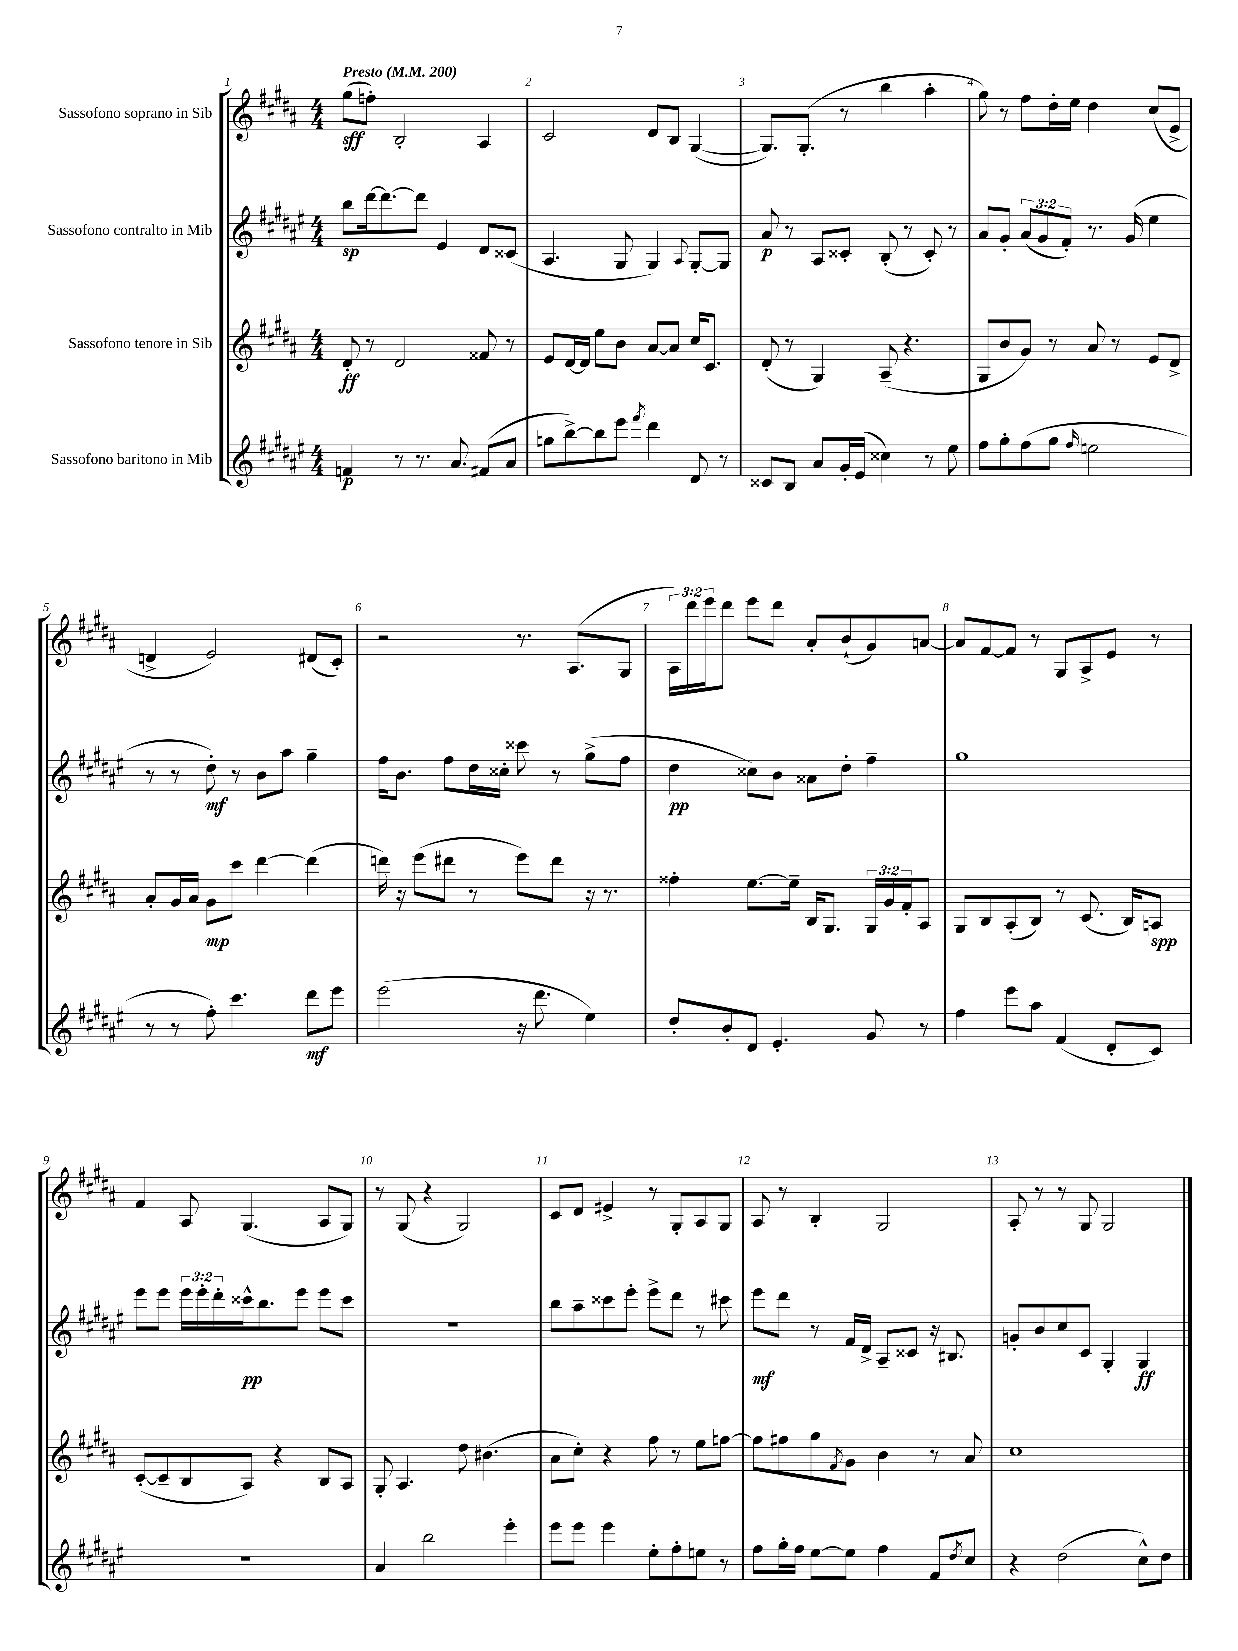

**kern	**dynam	**kern	**dynam	**kern	**dynam	**kern	**dynam
*part4	*part4	*part3	*part3	*part2	*part2	*part1	*part1
*staff4	*staff4	*staff3	*staff3	*staff2	*staff2	*staff1	*staff1
*I"Sassofono baritono in Mib	*	*I"Sassofono tenore in Sib	*	*I"Sassofono contralto in Mib	*	*I"Sassofono soprano in Sib	*
*clefG2	*	*clefG2	*	*clefG2	*	*clefG2	*
*k[f#c#g#d#a#e#]	*	*k[f#c#g#d#a#]	*	*k[f#c#g#d#a#e#]	*	*k[f#c#g#d#a#]	*
*M4/4	*	*M4/4	*	*M4/4	*	*M4/4	*
*MM200	*	*MM200	*	*MM200	*	*MM200	*
=1	=1	=1	=1	=1	=1	=1	=1
!	!	!	!	!	!	!LO:TX:a:B:t=Presto	!
4fn/	p	8d#'/	ff	8bb\L	sp	(8gg#\L	sff
.	.	8r	.	[16ddd#\k	.	8ffn'\J)	.
.	.	.	.	8.ddd#\_	.	.	.
8r	.	2d#/	.	.	.	2B'/	.
8.r	.	.	.	8ddd#\J]	.	.	.
.	.	.	.	4e#/	.	.	.
8.a#/	.	.	.	.	.	.	.
(8f#X/L	.	8f##X/	.	8d#/L	.	4A#/	.
8a#/J	.	8r	.	(8c##X/J	.	.	.
=2	=2	=2	=2	=2	=2	=2	=2
8ggn\L	.	8e/L	.	4.A#/	.	2c#/	.
[8bb^\)	.	[16d#/L	.	.	.	.	.
.	.	16d#/JJ]	.	.	.	.	.
8bb\]	.	8ee\L	.	.	.	.	.
8eee#\J	.	8b\J	.	8G#/	.	.	.
8qfff#/	.	.	.	.	.	.	.
4ddd#\	.	[8a#/L	.	4G#/)	.	8d#/L	.
.	.	8a#/J]	.	.	.	8B/J	.
.	.	.	.	8qqA#/	.	.	.
8d#/	.	16cc#/KL	.	[8G#'/L	.	([4G#/	.
.	.	8.c#/J	.	.	.	.	.
8r	.	.	.	8G#/J]	.	.	.
=3	=3	=3	=3	=3	=3	=3	=3
8c##X/L	.	(8d#'/	.	8a#/	p	8.G#/L])	.
8B/J	.	8r	.	8r	.	.	.
.	.	.	.	.	.	(8.G#'/J	.
8a#/L	.	4G#/)	.	8A#/L	.	.	.
16g#'/L	.	.	.	8c##X'/J	.	8r	.
(16e#/JJ	.	.	.	.	.	.	.
4cc##X\)	.	(8A#~/	.	(8B'/	.	4bb\	.
.	.	4.r	.	8r	.	.	.
8r	.	.	.	8c##'/)	.	4aa#'\	.
8ee#\	.	.	.	8r	.	.	.
=4	=4	=4	=4	=4	=4	=4	=4
8ff#\L	.	8G#/L	.	8a#/L	.	8gg#\)	.
8gg#'\	.	8b/	.	8g#'/J	.	8r	.
(8ff#\	.	8g#/J)	.	(12a#/L	.	8ff#\L	.
.	.	.	.	12g#/	.	.	.
8gg#\J	.	8r	.	.	.	16dd#'\L	.
.	.	.	.	12f#'/J)	.	.	.
.	.	.	.	.	.	16ee\JJ	.
16qqff#/	.	.	.	.	.	.	.
2een\	.	8a#/	.	8.r	.	4dd#\	.
.	.	8r	.	.	.	.	.
.	.	.	.	(16g#/	.	.	.
.	.	8e/L	.	4ee#\	.	(8cc#/L	.
.	.	8d#^/J	.	.	.	8e^/J	.
!!LO:LB:g=z
=5	=5	=5	=5	=5	=5	=5	=5
8r	.	8a#'/L	.	8r	.	4dn^/	.
8r	.	16g#/L	.	8r	.	.	.
.	.	16a#/JJ	.	.	.	.	.
8ff#'\)	.	8g#\L	mp	8dd#'\)	mf	2e/)	.
4.ccc#\	.	8ccc#\J	.	8r	.	.	.
.	.	[4ddd#\	.	8b\L	.	.	.
.	.	.	.	8aa#\J	.	.	.
8ddd#\L	mf	(4ddd#\]	.	4gg#~\	.	(8d#X/L	.
8eee#\J	.	.	.	.	.	8c#'/J)	.
=6	=6	=6	=6	=6	=6	=6	=6
(2eee#\	.	16dddn\)	.	16ff#\KL	.	2r	.
.	.	16r	.	8.b\J	.	.	.
.	.	(8eee\L	.	.	.	.	.
.	.	8ddd#X\J	.	8ff#\L	.	.	.
.	.	8r	.	16dd#\L	.	.	.
.	.	.	.	16cc##X'\JJ	.	.	.
16r	.	8eee\L)	.	8ccc##X\	.	8.r	.
8.ddd#\	.	.	.	.	.	.	.
.	.	8ddd#\J	.	8r	.	.	.
.	.	.	.	.	.	(8.A#/L	.
4ee#\)	.	16r	.	(8gg#^\L	.	.	.
.	.	8.r	.	.	.	.	.
.	.	.	.	8ff#\J	.	8G#/J	.
=7	=7	=7	=7	=7	=7	=7	=7
8dd#'/L	.	4ff##X'\	.	4dd#\	pp	24A#\LL)	.
.	.	.	.	.	.	24ddd#\	.
.	.	.	.	.	.	24eee\J	.
8b'/	.	.	.	.	.	8ddd#\J	.
8d#/J	.	[8.ee\L	.	8cc##X\L)	.	8eee\L	.
4.e#'/	.	.	.	8b\J	.	8ddd#\J	.
.	.	16ee~\Jk]	.	.	.	.	.
.	.	16B/KL	.	8a##X\L	.	8a#'/L	.
.	.	8.G#/J	.	.	.	.	.
.	.	.	.	8dd#'\J	.	(8b`/	.
8g#/	.	24G#/LL	.	4ff#~\	.	8g#/)	.
.	.	24g#/	.	.	.	.	.
.	.	24f#'/J	.	.	.	.	.
8r	.	8A#/J	.	.	.	[8an/J	.
=8	=8	=8	=8	=8	=8	=8	=8
4ff#\	.	8G#/L	.	1gg#	.	8a/L]	.
.	.	8B/	.	.	.	[8f#/	.
8eee#\L	.	(8A#'/	.	.	.	8f#/J]	.
8aa#\J	.	8B/J)	.	.	.	8r	.
(4f#/	.	8r	.	.	.	8G#/L	.
.	.	(8.c#/	.	.	.	8A#^/	.
8d#'/L	.	.	.	.	.	8e/J	.
.	.	16B/KL)	.	.	.	.	.
8c#/J)	.	8An/J	spp	.	.	8r	.
!!LO:LB:g=z
=9	=9	=9	=9	=9	=9	=9	=9
1r	.	([8c#'/L	.	8eee#\L	.	4f#/	.
.	.	8c#~/]	.	8eee#\J	.	.	.
.	.	8B/	.	24eee#\LL	.	8A#/	.
.	.	.	.	24eee#'\	.	.	.
.	.	.	.	24ddd#'\	.	.	.
.	.	8A#/J)	.	16ccc##X^^\J	pp	(4.G#/	.
.	.	.	.	8.bb\	.	.	.
.	.	4r	.	.	.	.	.
.	.	.	.	8eee#\J	.	.	.
.	.	8B/L	.	8eee#\L	.	8A#/L	.
.	.	8A#/J	.	8ccc##\J	.	8G#/J)	.
=10	=10	=10	=10	=10	=10	=10	=10
4a#/	.	8G#'/	.	1r	.	8r	.
.	.	4.A#/	.	.	.	(8G#/	.
2bb\	.	.	.	.	.	4r	.
.	.	8dd#\	.	.	.	2G#/)	.
.	.	(4.b#X\	.	.	.	.	.
4eee#'\	.	.	.	.	.	.	.
=11	=11	=11	=11	=11	=11	=11	=11
8eee#\L	.	8a#\L	.	8bb\L	.	8c#/L	.
8eee#\J	.	8cc#'\J)	.	8aa#~\	.	8d#/J	.
4eee#\	.	4r	.	8ccc##X\	.	4e#X^/	.
.	.	.	.	8eee#'\J	.	.	.
8ee#'\L	.	8ff#\	.	8eee#^\L	.	8r	.
8ff#'\	.	8r	.	8ddd#\J	.	8G#'/L	.
8een\J	.	8ee\L	.	8r	.	8A#/	.
8r	.	[8ffn\J	.	8ccc#X\	.	8G#/J	.
=12	=12	=12	=12	=12	=12	=12	=12
8ff#\L	.	8ff\L]	.	8eee#\L	mf	8A#/	.
16gg#'\L	.	8ff#X\	.	8ddd#\J	.	8r	.
16ff#\JJ	.	.	.	.	.	.	.
[8ee#\L	.	8gg#\	.	8r	.	4B'/	.
.	.	8qf#/	.	.	.	.	.
8ee#\J]	.	8g#\J	.	16f#/LL	.	.	.
.	.	.	.	16d#^/JJ	.	.	.
4ff#\	.	4b\	.	8A#~/L	.	2G#/	.
.	.	.	.	8c##X/J	.	.	.
8f#/L	.	8r	.	16r	.	.	.
.	.	.	.	8.B#X/	.	.	.
8qdd#/	.	.	.	.	.	.	.
8cc#/J	.	8a#/	.	.	.	.	.
=13	=13	=13	=13	=13	=13	=13	=13
4r	.	1cc#	.	8gn'/L	.	8A#'/	.
.	.	.	.	8b/	.	8r	.
(2dd#\	.	.	.	8cc#/	.	8r	.
.	.	.	.	8c#/J	.	8G#/	.
.	.	.	.	4G#'/	.	2G#/	.
8cc#^^\L)	.	.	.	4G#/	ff	.	.
8dd#\J	.	.	.	.	.	.	.
==	==	==	==	==	==	==	==
*-	*-	*-	*-	*-	*-	*-	*-
